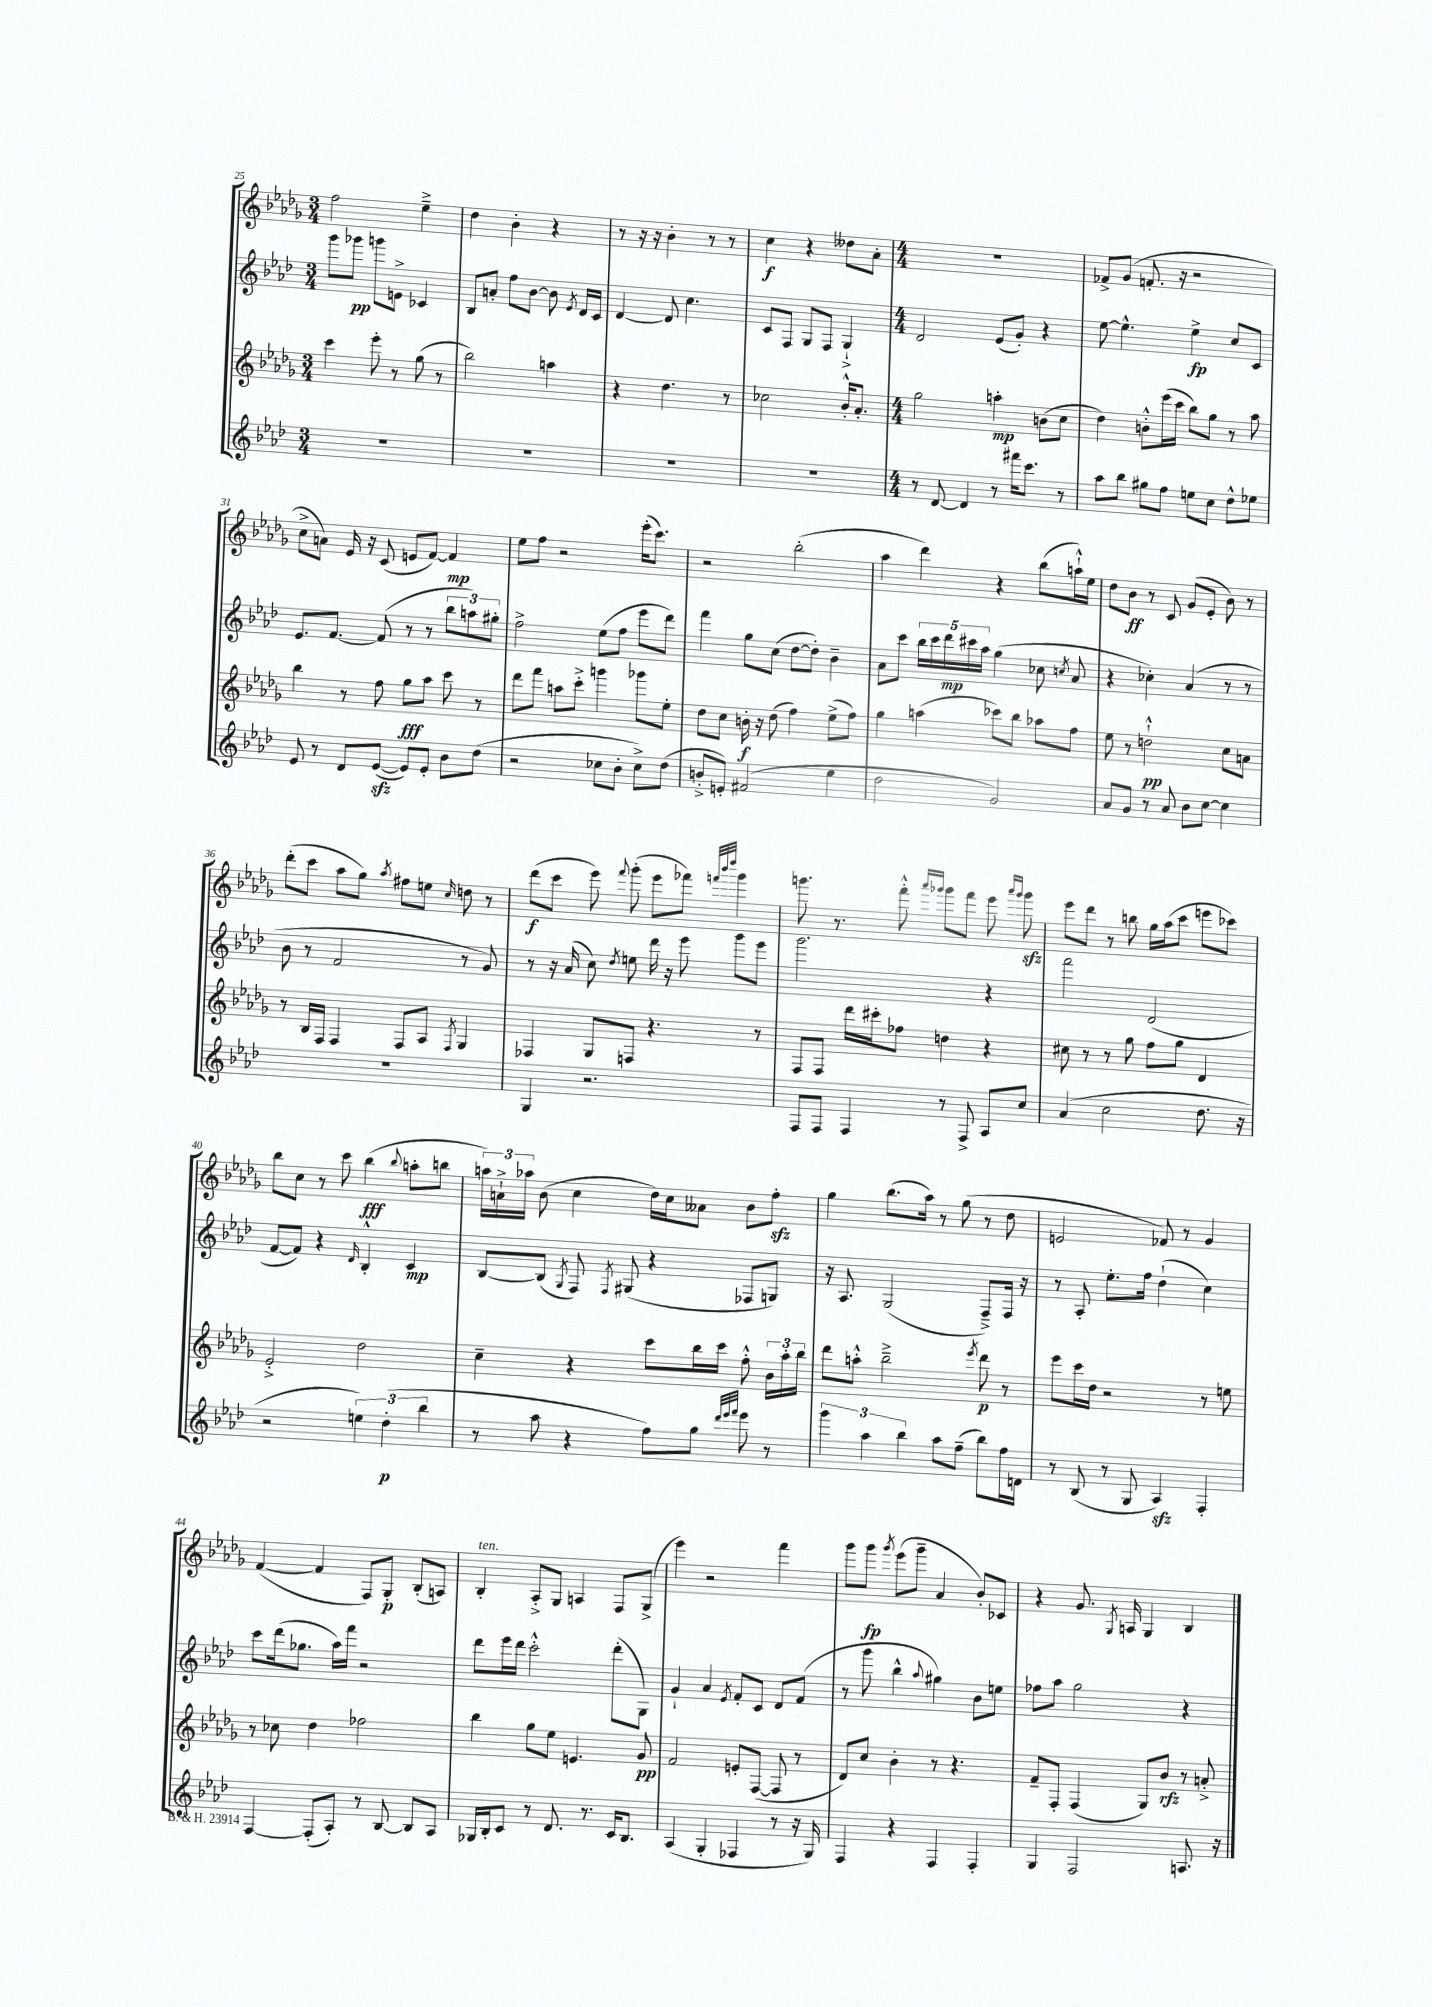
<<
\new StaffGroup <<
\new Staff = "s0" {
    \clef treble \key des \major \numericTimeSignature \time 3/4
    \autoBeamOff f''2 ees''4---> |
    des''4 bes'4-. r4 |
    r8 r16 r16 bes'4-. r8 r8 |
    c''4\f r4 deses''8[ aes'8]-. |
    \numericTimeSignature \time 4/4 R1 |
    fes'8[-> ges'8]( f'8.-. r16 r2 |
    c''8[-> a'8]) ees'16 r16 c'8( e'8[ f'8]~) f'4\mp |
    ees''8[ f''8] r2 ees'''16[-.( c'''8.]) |
    r2 bes''2-.( |
    aes''4 des'''4) r4 bes''8[( a''16-!-^) ees''16] |
    des''8[ bes'8]\ff r8 c'8 ges'8[( ees'8]-. bes'8) r8 |
    des'''8[-.( c'''8] aes''8[ ges''8]) \acciaccatura { aes''8 } fis''8[ e''8] \grace { c''16 } d''8 r8 |
    des'''8[\f( c'''8] ees'''8) \appoggiatura { f'''8 } ges'''8-.( ees'''8[ fes'''8]) \grace { f'''32[ bes'''32 des''''32] } ges'''4 |
    g'''8. r8. f'''8-.-^ \grace { aes'''16[ ges'''16] } ges'''8[ f'''8] ees'''8 \grace { aes'''16[ ges'''16] } ges'''8\sfz |
    ees'''8[ des'''8] r8 b''8 ges''16[ aes''16( c'''8] e'''8[ ces'''8]) |
    bes''8[ c''8] r8 c'''8 bes''4\fff( \appoggiatura { bes''8 } a''8[-. b''8] |
    \tuplet 3/2 { a''16[) a'16-!-> aes''16] } bes'8( c''4 des''16[) c''16 aeses'8] bes'8[ f''8]-.\sfz |
    ges''4 bes''8.[( aes''16]) r8 ges''8( r8 des''8 |
    e'2 fes'8) r8 ges'4 |
    f'4~( f'4 f8[) ges8]-.\p bes8[-.( a8]) |
    bes4-.^\markup { \italic "ten." } aes8[-.-> ges8] a4 f8[ ges8]->( |
    ees'''4) r2 f'''4 |
    ges'''8[ ges'''8]\fp \acciaccatura { ges'''8 } ees'''8[( ges'''8]-- aes'4 bes'8[-.) ces'8] |
    r4 ges'8. \acciaccatura { ges8 } a16 ges4 bes4 \bar "|." |
}
\new Staff = "s1" {
    \clef treble \key aes \major \numericTimeSignature \time 3/4
    \autoBeamOff g'''8[ ges'''8]\pp g'''8[ e'8]-> ces'4 |
    bes8[ a'8]-. f''8[ bes'8]~ bes'8 \acciaccatura { ees'8 } des'16[ c'16] |
    des'4~ des'8 c''4. |
    c'8[ f8] g8[ f8] g4-!-> |
    \numericTimeSignature \time 4/4 des'2 ees'8[( g'8]-.) r4 |
    ees''8~ ees''4.-^ ees''4->\fp c''8[ c'8] |
    ees'8.[ f'8.]~ f'8( r8 r8 \tuplet 3/2 { bes''8[ a''8) gis''8]-. } |
    f''2-> ees''8[( f''8] ees'''8[ des'''8]) |
    f'''4 g''8[ c''8]( des''8[~ des''8]-.) bes'4-- |
    aes'8[ c'''8] \tuplet 5/4 { bes''16[ c'''16 des'''16\mp cis'''16 aes''16] } g''4( ces''8 \acciaccatura { c''8 } aes'8 |
    r4 ces''4-.) aes'4( r8 r8 |
    bes'8 r8 f'2 r8 g'8) |
    r8 r16 aes'16( c''8) \acciaccatura { des''8 } e''8 des'''16 r16 ees'''8 g'''8[ ees'''8] |
    g'''2. r4 |
    f'''2 des'2( |
    f'8[~ f'8]) r4 \grace { des'16 } bes4-.-^ c'4\mp |
    bes8[~ bes8]( \acciaccatura { g8 } f8) \acciaccatura { f8 } gis8( r4 fes8[ g8]) |
    r16 aes8. g2( f8[--->) f16] r16 |
    r8 aes8-. ees''8.[-. f''16] des''4-!( c''4) |
    c'''8[ des'''16( ges''8.] aes''16[) f'''16] r2 |
    des'''8[ ees'''16 des'''16] c'''2-.-^ des'''8[-.( g8]) |
    g'4-! aes'4 \acciaccatura { ees'8 } f'8[-. c'8] des'8[ f'8]( |
    r8 g'''8 bes''4-^ \appoggiatura { aes''8 } gis''4) bes'8[ e''8] |
    fes''8[ aes''8] g''2 r4 \bar "|." |
}
\new Staff = "s2" {
    \clef treble \key des \major \numericTimeSignature \time 3/4
    \autoBeamOff c'''4 ees'''8-. r8 ges''8( r8 |
    bes''2) a''4 |
    r4 des''4. r8 |
    ces''2 bes'16[-.-^ aes'8.]-. |
    \numericTimeSignature \time 4/4 ges''2 a''4-.\mp b'8[( c''8] |
    des''4) b'8[-.-^ ees'''16( c'''16] bes''8[) ges''8] r8 aes''8 |
    bes''4 r8 f''8 ges''8[\fff aes''8] c'''8 r8 |
    des'''8[ f'''8] a''8[ c'''8]-.-> g'''4 ges'''8[ ees''8]-. |
    des''8[ c''8] b'16-.\f r16 des''8( f''4) ees''8[->( f''8]) |
    ges''4 a''4( ces'''8[) bes''8] aes''8[ f''8] |
    ees''8 r8 d''2-!-^\pp c''8[ a'8] |
    r8 bes16[ f16] f4 f8[ aes8] \acciaccatura { f8 } ges4 |
    fes4 ges8[ f8] r4. r8 |
    f8[ f8] des'''16[ cis'''16-. fes''8] d''4 r4 |
    cis''8 r8 r8 ges''8 f''8[ ges''8] des'4 |
    ees'2-.-> des''2 |
    c''4-- r4 c'''8[ bes''16 c'''16] f''8-.-^ \tuplet 3/2 { bes'16[ aes''16-. bes''16] } |
    des'''8[ a''8]-.-^ bes''2---> \acciaccatura { ees'''8 } des'''8\p r8 |
    ees'''8[ c'''16 des''16] r2 r8 e''8 |
    r8 ces''8 des''4 fes''2 |
    bes''4 ges''8[ ees''8] e'4. ges'8\pp |
    f'2 e'8[-. f8]~( f8 r8 |
    des'8[) c''8] bes'4-. r8 r4. |
    f'8[-- f8]-. f4( ges8[) bes'8]\rfz r8 a'8-.-> \bar "|." |
}
\new Staff = "s3" {
    \clef treble \key aes \major \numericTimeSignature \time 3/4
    \autoBeamOff R2. |
    R2. |
    R2. |
    R2. |
    \numericTimeSignature \time 4/4 r8 des'8~ des'4 r8 fis'''16[ c'''8.] r8 |
    aes''8[ bes''8] gis''8[ f''8] e''8[ c''8] des''8[-^ ees''8] |
    ees'8 r8 des'8[ ees'8]~\sfz( ees'8[) ees'8]-. bes'8[ des''8]( |
    r2 ces''8[ bes'8]-. ces''8[->) des''8]( |
    b'8[-.-> e'8]-.) fis'2( ees''4 |
    des''2 g'2) |
    aes'8[ g'8] r8 aes'8 bes'8[ c''8]~ c''4 |
    R1 |
    g4 r2. |
    f8[ f8] f4 r8 f8-> aes8[ c''8] |
    aes'4( c''2 des''8. r16 |
    r2 \tuplet 3/2 { e''4) des''4-.\p( bes''4 } |
    r8 aes''8 r4 f''8[) g''8] \grace { des'''32[ ees'''32 f'''32] } ees'''8 r8 |
    \tuplet 3/2 { g'''4 aes''4 bes''4 } aes''8[ f''8]--( bes''8[) f''16 d'16] |
    r8 bes8( r8 g8 aes4\sfz) f4-. |
    f4~ f8[-.( aes8]-.) r8 bes8~ bes8[ aes8] |
    ges16[ bes16-. c'8] r8 des'8. r8. c'16[ bes8.] |
    aes4( g4-. fes4 r8 r16 g16) |
    f4 r4 f4 f4-. |
    g4 f2 a8. r16 \bar "|." |
}
>>
>>
\layout { \context { \Score currentBarNumber = #25 } }
